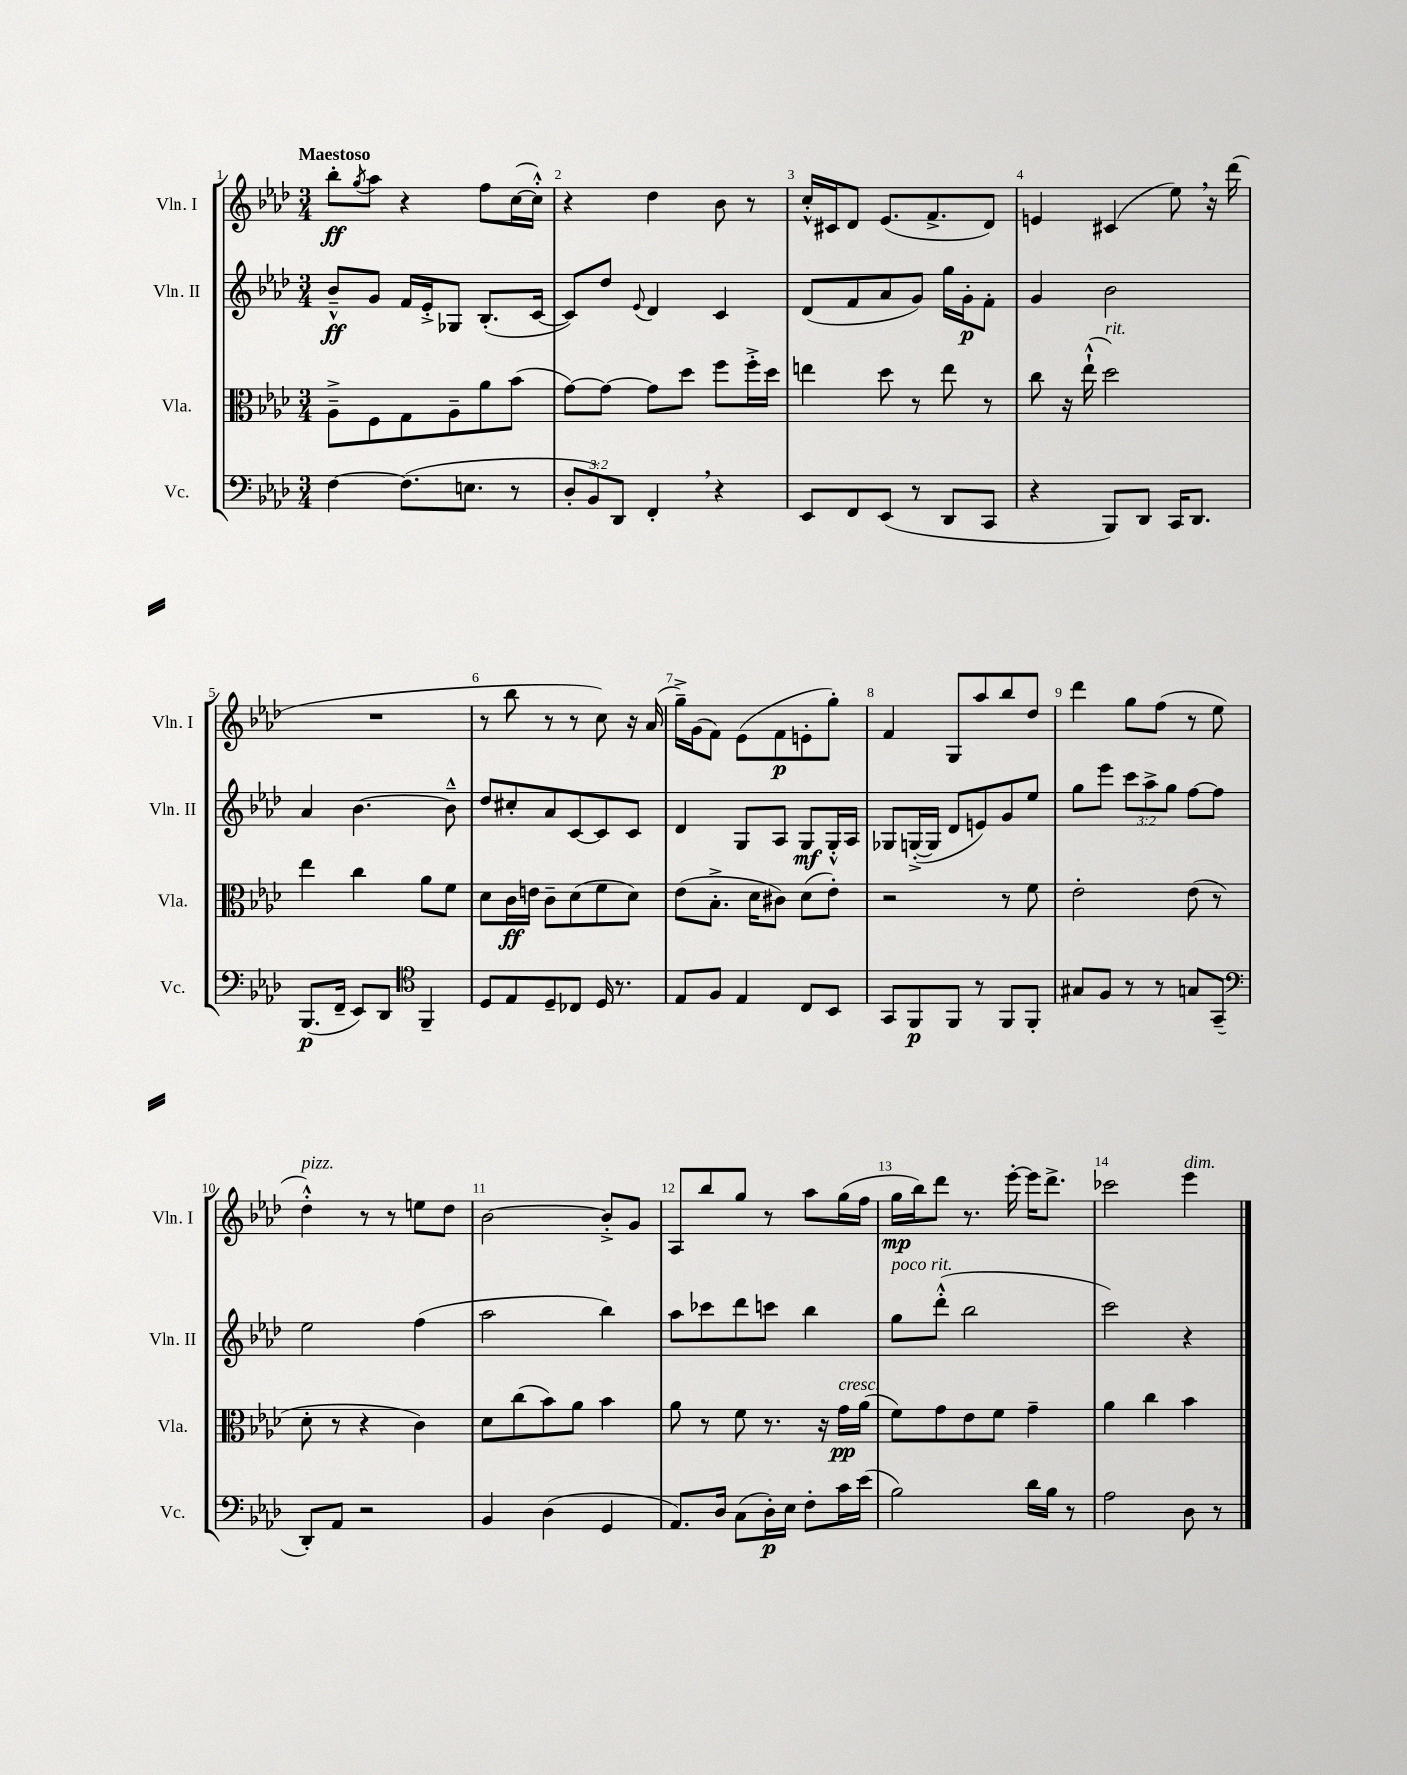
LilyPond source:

<<
\new StaffGroup <<
\new Staff = "s0" \with { instrumentName = "Vln. I" shortInstrumentName = "Vln. I" } {
    \clef treble \key aes \major \numericTimeSignature \time 3/4 \tempo "Maestoso"
    bes''8-.\ff \acciaccatura { g''8 } aes''8 r4 f''8 c''16~( c''16-.-^) |
    r4 des''4 bes'8 r8 |
    c''16-.-^ cis'16 des'8 ees'8.( f'8.-> des'8) |
    e'4 cis'4( ees''8) \breathe r16 des'''16( |
    R2. |
    r8 bes''8 r8 r8 c''8) r16 aes'16( |
    g''16--->) g'16( f'8) ees'8( f'8\p e'8-. g''8-.) |
    f'4 g8 aes''8 bes''8 des''8 |
    des'''4 g''8 f''8( r8 ees''8 |
    des''4-.-^^\markup { \italic "pizz." }) r8 r8 e''8 des''8 |
    bes'2~ bes'8-.-> g'8 |
    aes8 bes''8 g''8 r8 aes''8 g''16( f''16 |
    g''16\mp bes''16) des'''8 r8. ees'''16~-. ees'''16 des'''8.-> |
    ces'''2 ees'''4^\markup { \italic "dim." } \bar "|." |
}
\new Staff = "s1" \with { instrumentName = "Vln. II" shortInstrumentName = "Vln. II" } {
    \clef treble \key aes \major \numericTimeSignature \time 3/4 \override Staff.TupletNumber.text = #tuplet-number::calc-fraction-text
    bes'8---^\ff g'8 f'16 ees'16-.-> ges8 bes8.-.( c'16~ |
    c'8) des''8 \appoggiatura { ees'8 } des'4 c'4 |
    des'8( f'8 aes'8 g'8) g''16 g'16-.\p f'8-. |
    g'4 bes'2 |
    aes'4 bes'4.~ bes'8---^ |
    des''8 cis''8-. aes'8 c'8~ c'8 c'8 |
    des'4 g8 aes8 g8\mf g16-.-^ aes16 |
    ges8 g16~-.->( g16 des'8 e'8) g'8 ees''8 |
    g''8 ees'''8 \tuplet 3/2 { c'''8 aes''8-> g''8 } f''8~ f''8 |
    ees''2 f''4( |
    aes''2 bes''4) |
    aes''8 ces'''8 des'''8 c'''8 bes''4 |
    g''8^\markup { \italic "poco rit." } des'''8-.-^( bes''2 |
    c'''2) r4 \bar "|." |
}
\new Staff = "s2" \with { instrumentName = "Vla." shortInstrumentName = "Vla." } {
    \clef alto \key aes \major \numericTimeSignature \time 3/4
    aes8---> f8 g8 aes8-- aes'8 bes'8( |
    g'8~) g'8~ g'8 des''8 f''8 f''16-.-> des''16 |
    e''4 des''8 r8 e''8 r8 |
    c''8 r16 ees''16-!-^( des''2^\markup { \italic "rit." }) |
    ees''4 c''4 aes'8 f'8 |
    des'8 c'16\ff e'16 c'8-- des'8( f'8 des'8) |
    ees'8( bes8.-.-> des'16 cis'8) des'8( ees'8-.) |
    r2 r8 f'8 |
    ees'2-. ees'8( r8 |
    des'8-. r8 r4 c'4) |
    des'8 c''8( bes'8) aes'8 bes'4 |
    aes'8 r8 f'8 r8. r16 g'16\pp^\markup { \italic "cresc." } aes'16( |
    f'8) g'8 ees'8 f'8 g'4-- |
    aes'4 c''4 bes'4 \bar "|." |
}
\new Staff = "s3" \with { instrumentName = "Vc." shortInstrumentName = "Vc." } {
    \clef bass \key aes \major \numericTimeSignature \time 3/4 \override Staff.TupletNumber.text = #tuplet-number::calc-fraction-text
    f4~ f8.( e8. r8 |
    \tuplet 3/2 { des8-. bes,8) des,8 } f,4-. \breathe r4 |
    ees,8 f,8 ees,8( r8 des,8 c,8 |
    r4 bes,,8) des,8 c,16 des,8. |
    bes,,8.\p( f,16-- ees,8) des,8 \clef tenor f,4-- |
    des8 ees8 des8-- ces8 des16 r8. |
    ees8 f8 ees4 c8 bes,8 |
    g,8 f,8\p f,8 r8 f,8 f,8-. |
    gis8 f8 r8 r8 g8 g,8--( |
    \clef bass des,8-.) aes,8 r2 |
    bes,4 des4( g,4 |
    aes,8.) des16 c8( des16-.\p) ees16 f8-. c'16 ees'16( |
    bes2) des'16 bes16 r8 |
    aes2 des8 r8 \bar "|." |
}
>>
>>
\layout { \context { \Score \override BarNumber.break-visibility = ##(#f #t #t) barNumberVisibility = #all-bar-numbers-visible } }
